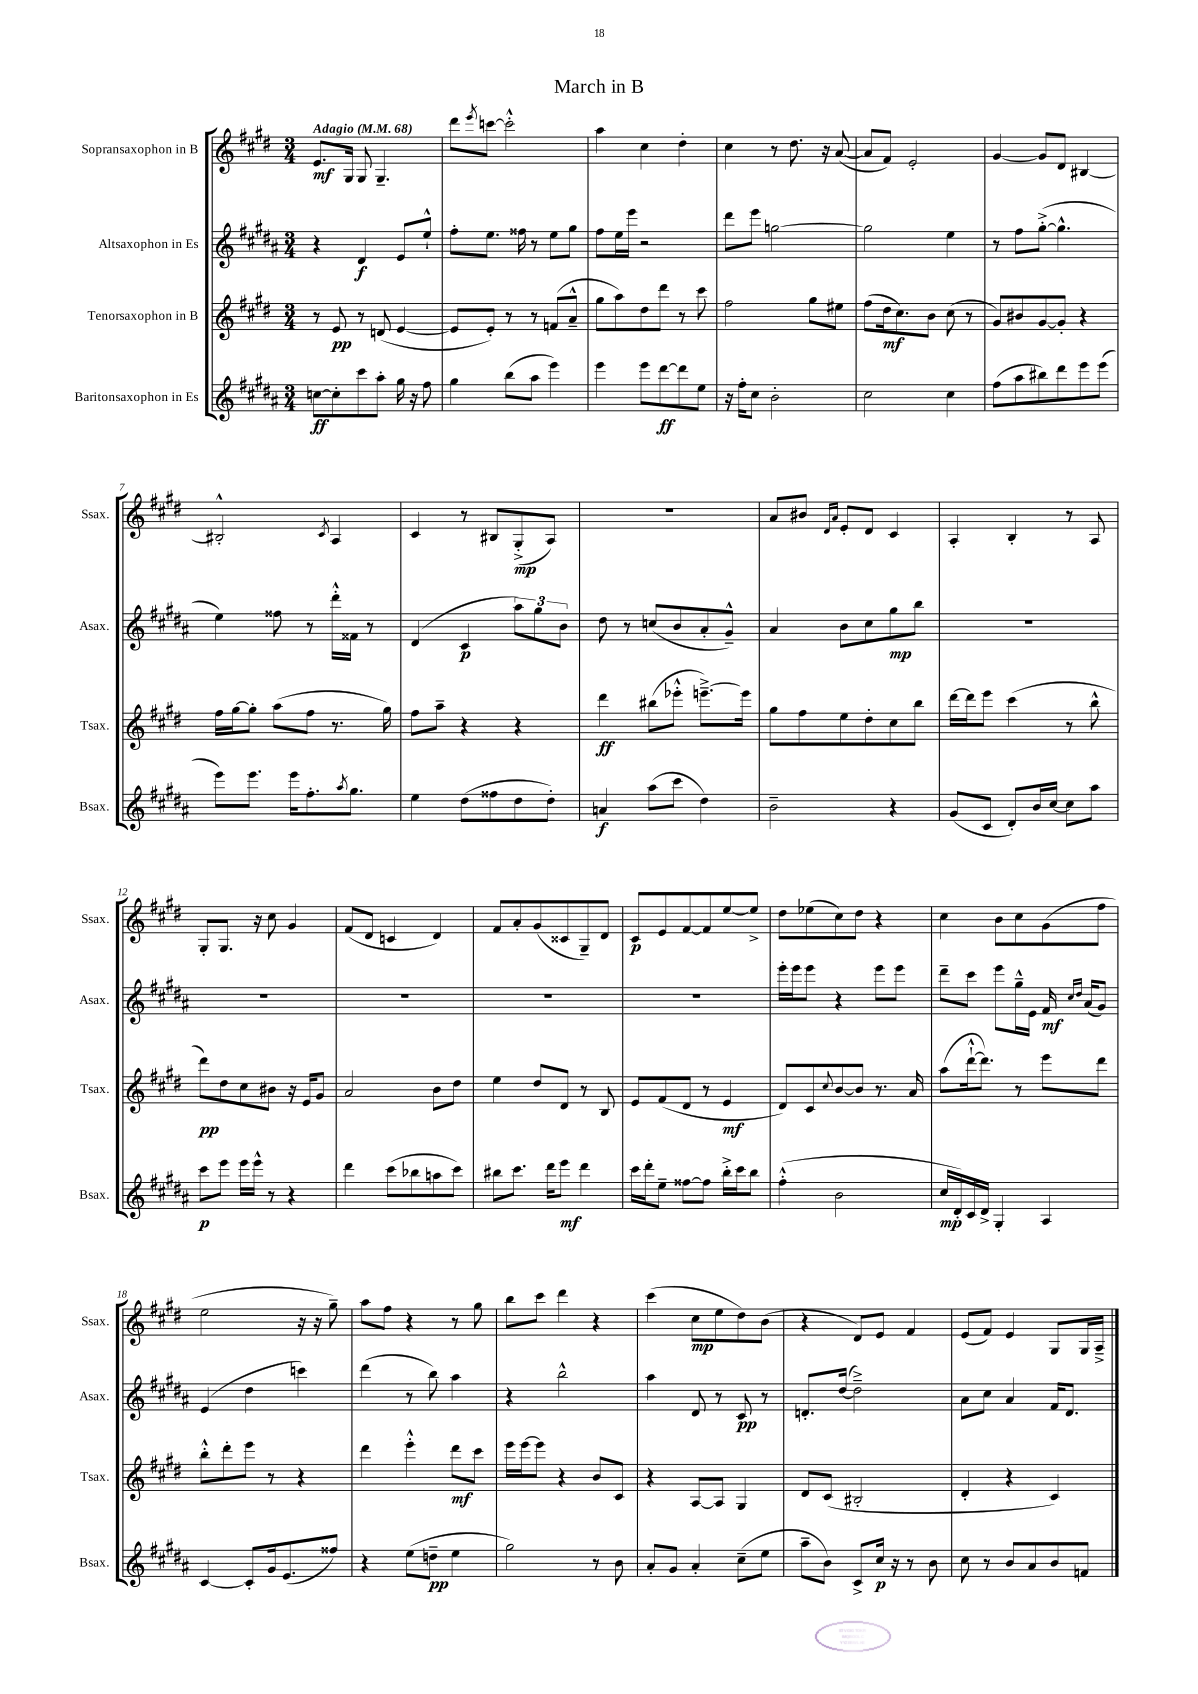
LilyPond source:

\header { title = "March in B" }
<<
\new StaffGroup <<
\new Staff = "s0" \with { instrumentName = "Sopransaxophon in B" shortInstrumentName = "Ssax." } {
    \clef treble \key e \major \numericTimeSignature \time 3/4 \tempo "Adagio" 4 = 68
    e'8.\mf gis16 gis8 gis4.-- |
    dis'''8 \acciaccatura { e'''8 } c'''8~ c'''2-.-^ |
    a''4 cis''4 dis''4-. |
    cis''4 r8 dis''8. r16 a'8~( |
    a'8 fis'8) e'2-. |
    gis'4~ gis'8 dis'8 bis4~ |
    bis2-.-^ \acciaccatura { cis'8 } a4 |
    cis'4 r8 bis8 gis8-.->\mp( a8) |
    R2. |
    a'8 bis'8 \grace { dis'16 a'16 } e'8-. dis'8 cis'4 |
    a4-. b4-. r8 a8 |
    gis8-. gis8. r16 cis''8 gis'4 |
    fis'8( dis'8 c'4 dis'4) |
    fis'8 a'8-. gis'8( cisis'8 gis8--) dis'8 |
    cis'8\p e'8 fis'8~ fis'8 e''8~ e''8-> |
    dis''8 ees''8( cis''8) dis''8 r4 |
    cis''4 b'8 cis''8 gis'8( fis''8 |
    e''2 r16 r16 gis''8--) |
    a''8 fis''8 r4 r8 gis''8 |
    b''8 cis'''8 dis'''4 r4 |
    cis'''4( cis''8\mp e''8 dis''8) b'8( |
    r4 dis'8) e'8 fis'4 |
    e'8( fis'8) e'4 gis8 gis16 a16---> \bar "|." |
}
\new Staff = "s1" \with { instrumentName = "Altsaxophon in Es" shortInstrumentName = "Asax." } {
    \clef treble \key b \major \numericTimeSignature \time 3/4
    r4 dis'4\f e'8 e''8-!-^ |
    fis''8-. e''8. fisis''16 r8 e''8 gis''8 |
    fis''8 e''16 e'''16 r2 |
    dis'''8 e'''8 g''2~ |
    g''2 e''4 |
    r8 fis''8 gis''8~-.->( gis''4.-^ |
    e''4) fisis''8 r8 dis'''16-.-^ fisis'16 r8 |
    dis'4( cis'4\p \tuplet 3/2 { ais''8) gis''8 b'8 } |
    dis''8 r8 c''8( b'8 ais'8-. gis'8---^) |
    ais'4 b'8 cis''8 gis''8\mp b''8 |
    R2. |
    R2. |
    R2. |
    R2. |
    R2. |
    e'''16-. e'''16 e'''8 r4 e'''8 e'''8 |
    dis'''8-- cis'''8 e'''8 gis''16---^ e'16 fis'16\mf \grace { cis''16 dis''16 } ais'16( gis'8) |
    e'4( dis''4 c'''4) |
    dis'''4( r8 b''8) ais''4 |
    r4 b''2-^ |
    ais''4 dis'8 r8 cis'8\pp r8 |
    d'8.-. dis''16~( dis''2--->) |
    ais'8 cis''8 ais'4 fis'16 dis'8. \bar "|." |
}
\new Staff = "s2" \with { instrumentName = "Tenorsaxophon in B" shortInstrumentName = "Tsax." } {
    \clef treble \key e \major \numericTimeSignature \time 3/4
    r8 e'8\pp r8 d'8( e'4~ |
    e'8 e'8-.) r8 r8 f'8( a'8---^ |
    gis''8 a''8) dis''8 dis'''8 r8 cis'''8 |
    fis''2 gis''8 eis''8 |
    fis''8( dis''16\mf cis''8.) b'8 cis''8( r8 |
    gis'8) bis'8 gis'8~ gis'8-. r4 |
    fis''16 gis''16~ gis''8-. a''8( fis''8 r8. gis''16) |
    fis''8 a''8-- r4 r4 |
    dis'''4\ff bis''8( ees'''8-.-^ e'''8.~--->) e'''16 |
    gis''8 fis''8 e''8 dis''8-. cis''8 b''8 |
    dis'''16~ dis'''16 e'''8 cis'''4( r8 b''8-^ |
    dis'''8\pp) dis''8 cis''8 bis'8 r16 e'16 gis'8 |
    a'2 b'8 dis''8 |
    e''4 dis''8 dis'8 r8 b8 |
    e'8 fis'8( dis'8 r8 e'4\mf |
    dis'8) cis'8 \appoggiatura { cis''8 } b'8~ b'8 r8. a'16 |
    a''8( dis'''16~-!-^ dis'''8.) r8 e'''8 dis'''8 |
    b''8-.-^ dis'''8-. e'''8 r8 r4 |
    dis'''4 e'''4-.-^ dis'''8\mf cis'''8 |
    e'''16 e'''16~ e'''8 r4 b'8 cis'8 |
    r4 a8~ a8 gis4 |
    dis'8 cis'8( bis2-. |
    dis'4-. r4 cis'4) \bar "|." |
}
\new Staff = "s3" \with { instrumentName = "Baritonsaxophon in Es" shortInstrumentName = "Bsax." } {
    \clef treble \key b \major \numericTimeSignature \time 3/4
    c''8~\ff c''8-. cis'''8 ais''8-. gis''16 r16 fis''8 |
    gis''4 b''8( ais''8 e'''4) |
    e'''4 e'''8 dis'''8~\ff dis'''8 e''8 |
    r16 fis''16-. cis''8 b'2-. |
    cis''2 cis''4 |
    fis''8( ais''8 bis''8) dis'''8 e'''8 e'''8( |
    e'''8) e'''8. e'''16 fis''8.-. \acciaccatura { ais''8 } gis''8. |
    e''4 dis''8( fisis''8 dis''8 dis''8-.) |
    a'4\f ais''8( cis'''8 dis''4) |
    b'2-- r4 |
    gis'8( cis'8 dis'8-.) b'16 cis''16~ cis''8 ais''8 |
    cis'''8\p e'''8 e'''16 e'''16-^ r8 r4 |
    dis'''4 cis'''8( bes''8 a''8 cis'''8) |
    bis''8 cis'''8. dis'''16 e'''8\mf dis'''4 |
    cis'''16 dis'''16-. e''8-- fisis''8~ fisis''8 b''16-.-> cis'''16 b''8 |
    fis''4-.-^( b'2 |
    cis''16\mp dis'16-.) cis'16 dis'16-> gis4-. ais4 |
    cis'4~ cis'8-. gis'16 e'8.( fisis''8) |
    r4 e''8( d''8--\pp e''4 |
    gis''2) r8 b'8 |
    ais'8-. gis'8 ais'4-. cis''8--( e''8 |
    ais''8-- b'8) cis'8-> cis''16\p r16 r8 b'8 |
    cis''8 r8 b'8 ais'8 b'8 f'8 \bar "|." |
}
>>
>>
